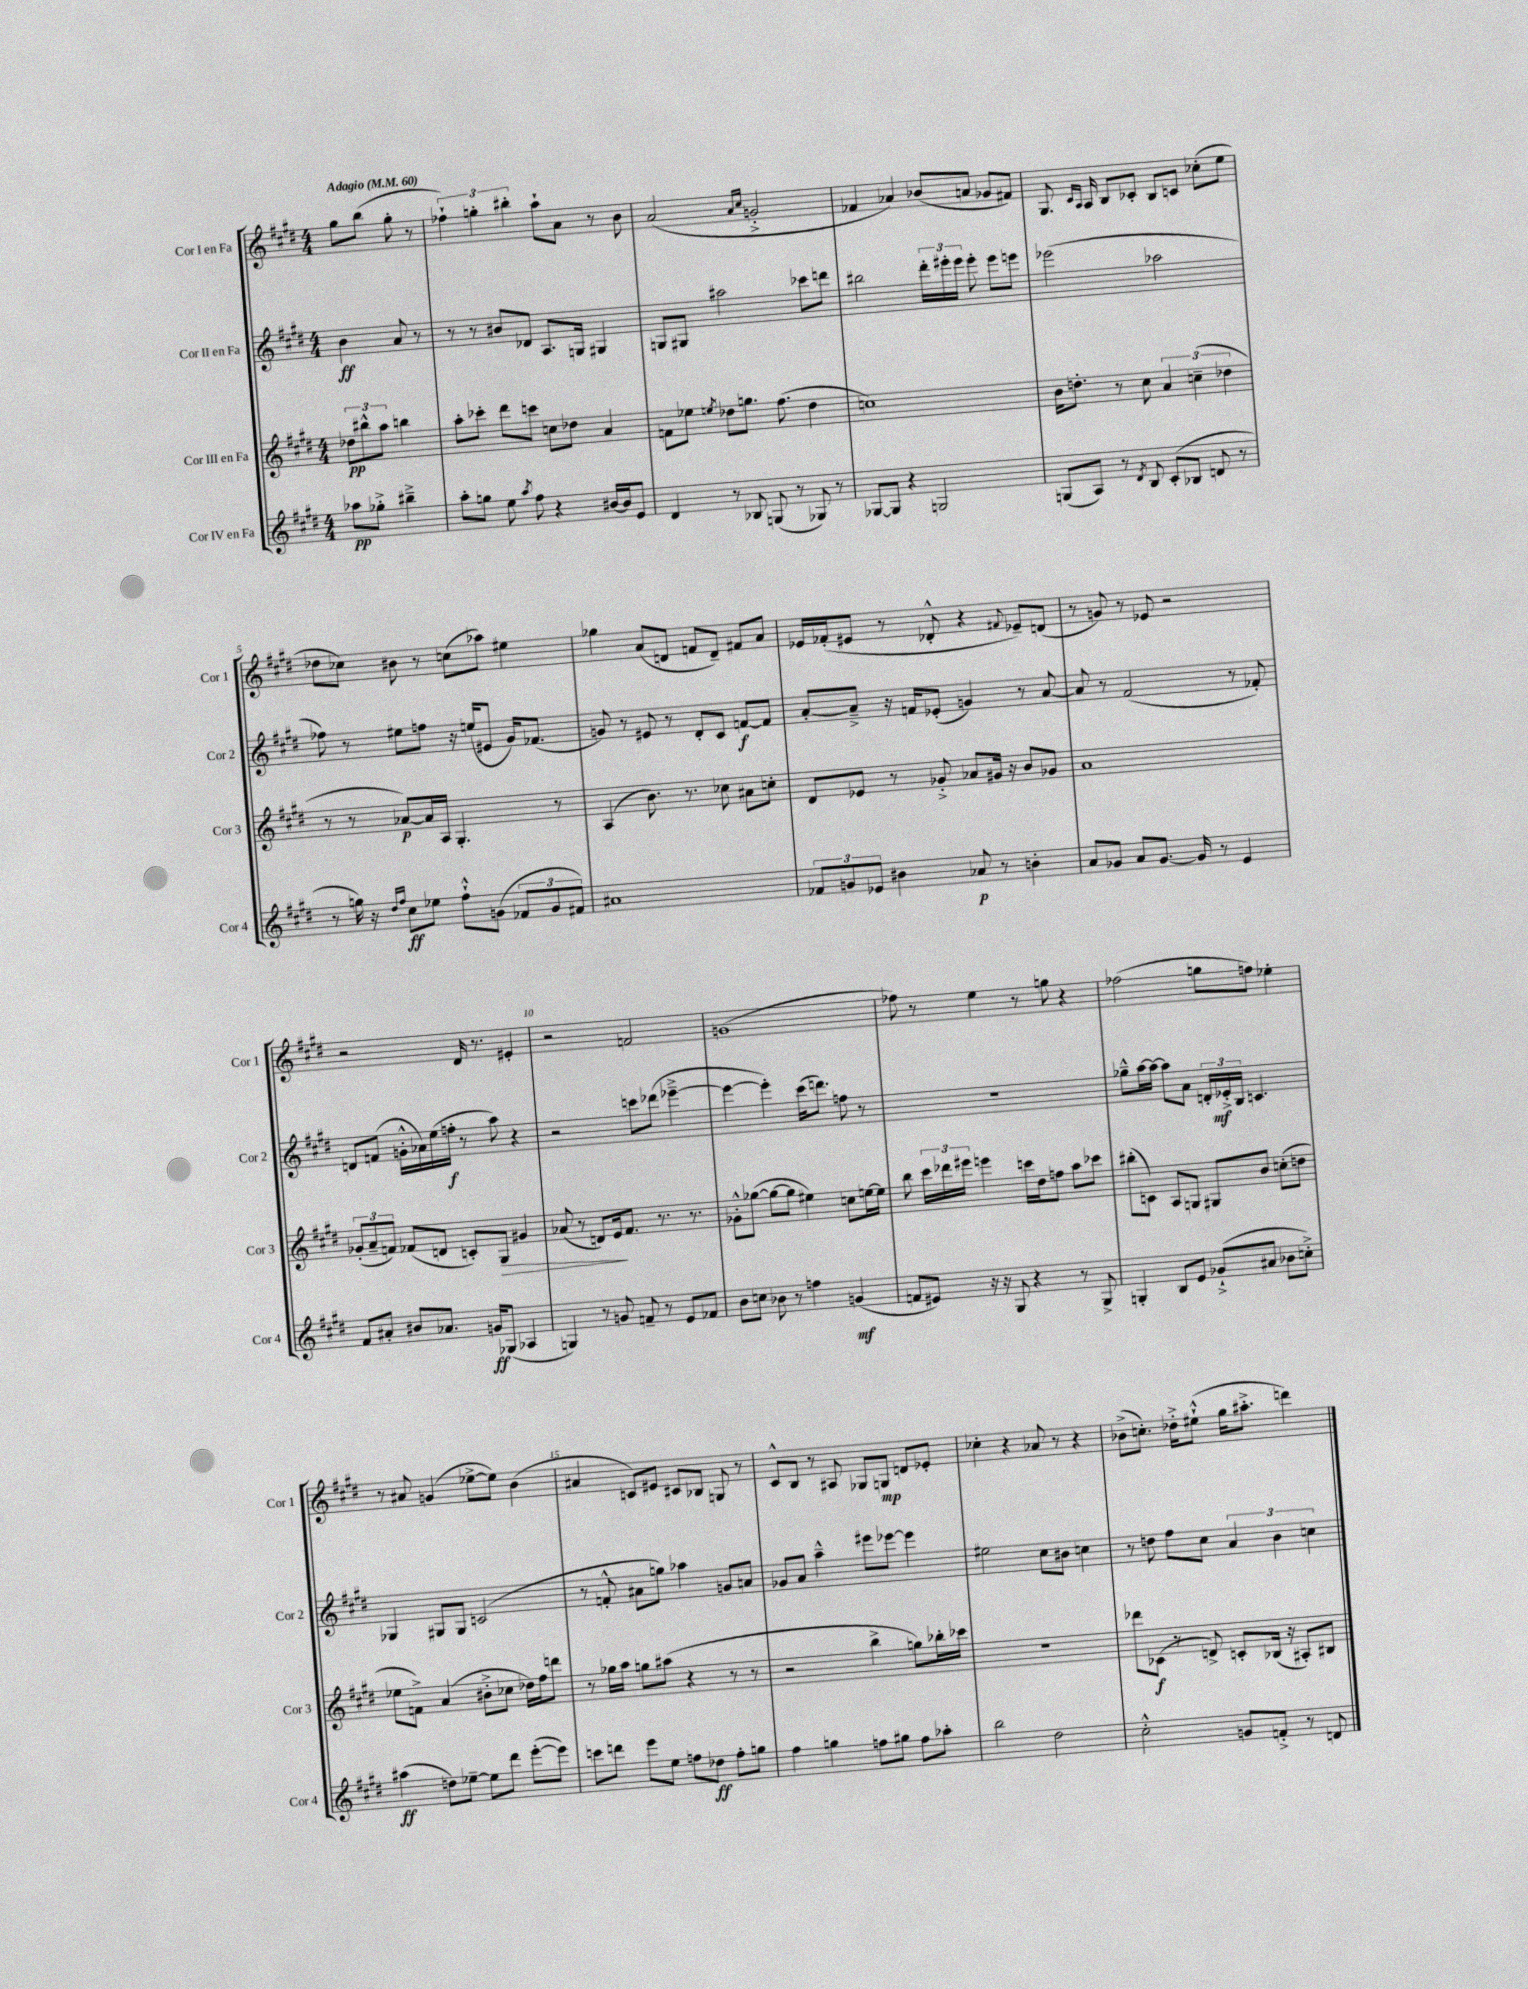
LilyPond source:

<<
\new StaffGroup <<
\new Staff = "s0" \with { instrumentName = "Cor I en Fa" shortInstrumentName = "Cor 1" } {
    \clef treble \key e \major \numericTimeSignature \time 4/4 \partial 2 \tempo "Adagio" 4 = 60
    \autoBeamOff gis''8[ b''8]( gis''8-. r8 |
    \tuplet 3/2 { fes''4-!) g''4-. bis''4-. } a''8[-! a'8] r8 b'8 |
    a'2( \grace { a'16[ cis''16] } g'2-.-> |
    fes'4 aes'4) bes'8[( a'8] ges'8[ fis'8]) |
    gis8. \grace { cis'16[ a16] } a16 b8[ ces'8]-. b8[ c'8] ces''8[-.( e''8] |
    des''8[ ces''8]) bis'8 r8 c''8[( aes''8]) eis''4 |
    ges''4 a'8[( d'8] f'8[ d'8]--) fis'8[ a'8] |
    ees'16[ fes'16-.( eis'8] r8 des'8-.-^ r4 \appoggiatura { fis'8 } ees'8[--) d'8]( |
    r8 g'8) r8 ees'8 r2 |
    r2 dis'16 r8. eis'4-. |
    r2 f'2 |
    g'1( |
    fes''8) r8 e''4 r8 g''8 r4 |
    fes''2( g''8[ f''8]) ees''4-. |
    r8 ais'8 g'4( ees''8[~-> ees''8]) b'4( |
    ais'4 c'8[) eis'8] cis'8[ bes8] g8 r8 |
    cis'8[-^ b8] r8 ais8 ges8[ g8]\mp d'8[ ees'8]-. |
    ces''4-. r4 aes'8 r8 r4 |
    bes'8[->( c''8.]-.) des''16[-.-> eis''8]-!-^( gis''16[ ais''8.]-.-> d'''4) \bar "|." |
}
\new Staff = "s1" \with { instrumentName = "Cor II en Fa" shortInstrumentName = "Cor 2" } {
    \clef treble \key e \major \numericTimeSignature \time 4/4 \partial 2
    \autoBeamOff b'4\ff a'8 r8 |
    r8 r8 bis'8[ des'8] a8.[ g16] gis4 |
    g8[ gis8] ais''2 ces'''8[ d'''8] |
    bis''2 \tuplet 3/2 { dis'''16[-. eis'''16-. eis'''16] } eis'''8-. eis'''8[ e'''8] |
    ees'''2( aes''2 |
    fes''8) r8 eis''8[ f''8] r16 e''16[( eis'8] gis'16[) fes'8.]( |
    g'8) r8 eis'8 r8 dis'8[-. cis'8] f'8[~\f f'8] |
    a'8[~-. a'8]---> r16 f'16[ ees'8]-.( g'4) r8 a'8~ |
    a'8 r8 fis'2( r8 fes'8-.) |
    d'8[ f'8]( g'16[-.-^ aes'16) e''16( f''16]-.\f r8 a''8) r4 |
    r2 c'''8[ des'''8]( ees'''4~---> |
    ees'''4~ ees'''4-.) cis'''16[( d'''8.]) f''8 r8 |
    r1 |
    ges''8[---^ a''16~ a''16]~ a''8[ a'8] \tuplet 3/2 { d'16[-. ees'16-.->\mf b16] } c'4. |
    ges4 gis8[ gis8] c'2( |
    r8 f'8-.-^ ais'8[ g''8]) aes''4 g'8[ a'8] |
    ges'8[ a'8] a''4---^ eis'''8[ ees'''8]~ ees'''4 |
    eis''2 cis''8[ bis'8] c''4 |
    r8 d''8 fis''8[ cis''8] \tuplet 3/2 { a'4 b'4 c''4 } \bar "|." |
}
\new Staff = "s2" \with { instrumentName = "Cor III en Fa" shortInstrumentName = "Cor 3" } {
    \clef treble \key e \major \numericTimeSignature \time 4/4 \partial 2
    \autoBeamOff \tuplet 3/2 { des''8[\pp bis''8-^ a''8] } b''4 |
    a''8[-. ces'''8]-. dis'''8[ c'''8] c''8[ des''8] a'4 |
    f'8[ ees''8] \acciaccatura { e''8 } des''8[ g''8.] fis''8.( des''4 |
    c''1) |
    b'16[ d''8.]-. r8 cis''8 \tuplet 3/2 { a'4 c''4--( des''4 } |
    r8 r8 aes'8[~\p) aes'16 a16] gis4.-. r8 |
    a4( b'8.) r8. ces''8 ais'8[ c''8]-. |
    dis'8[ ees'8] r8 ges'8-.-> aes'8[ gis'16] r16 b'8[ ges'8] |
    a'1 |
    \tuplet 3/2 { ges'8[-.( a'8-- f'8]) } fes'8[( d'8] c'8[-.) gis8]\> gis'4 |
    aes'8( r8 d'8[) e'16\! fis'8.] r8. r8. |
    ges'8[-.-^ ges''8]~( ges''8[~ ges''8] eis''4) c''8[ e''16~ e''16] |
    b''8 \tuplet 3/2 { cis'''16[ des'''16 eis'''16] } e'''4 c'''16[ dis''16 f''8] a''8[ ces'''8] |
    bis''8[-.( c'8]) a8[ g8] gis8[ b'8] c''8[-.( d''8] |
    ees''8[ f'8]->) a'4( bis'8[-.-> ces''8] des''16[) fis''16 d'''8] |
    r8 ges''16[ a''16] g''8[ ais''8]( r4 r8 r8 |
    r2 b''4-> g''8[) bes''16-. ces'''16] |
    R1 |
    des'''8[ ces'8]\f( r8 d'8->) c'8[-. bes16]( r16 ais8[-.) bis8] \bar "|." |
}
\new Staff = "s3" \with { instrumentName = "Cor IV en Fa" shortInstrumentName = "Cor 4" } {
    \clef treble \key e \major \numericTimeSignature \time 4/4 \partial 2
    \autoBeamOff aes''8[\pp ges''8]-.-> bis''4---> |
    a''8[-. g''8] e''8 \acciaccatura { a''8 } fis''8 r4 bis'16[~ bis'16 e'8] |
    dis'4 r8 bes8 g8( r8 ges8) r8 |
    ges8[~ ges8] r4 g2 |
    g8[( a8]) r8 \acciaccatura { dis'8 } b8 cis'8[-.( bes8] d'8 r8 |
    r8 g''16) r16 \grace { dis''16[ fis''16] } cis''8[\ff ees''8] fis''8[-!-^ g'8]( \tuplet 3/2 { fes'8[ g'8 fis'8]) } |
    ais'1 |
    \tuplet 3/2 { fes'8[ g'8 ees'8] } bis'4 aes'8\p r8 b'4-. |
    a'8[ ges'8] a'8[ ges'8.]~ ges'16 r8 e'4 |
    fis'8[ ais'8]-. bis'8[ aes'8.] g'16[\ff ges8]( aes4 |
    g4) r8 g'8 f'8-- r8 e'8[ fes'8] |
    b'8[ c''8] bes'8 r8 f''4 g'4\mf( |
    f'8[ eis'8]) r16 r16 gis8 r4 r8 gis8-> |
    g4-. b8[ e'8] ges'8[-!->( ais'8] bes'8[ c''8]-.->) |
    ais''4\ff( d''8[) ees''8]~-- ees''8[ dis'''8] e'''8[~-.( e'''8]) |
    c'''8[ d'''8] e'''8[ e''8] f''8[ des''8]\ff f''8[-. g''8] |
    fis''4 g''4 f''8[ gis''8] f''8[ aes''8]-. |
    b''2 dis''2 |
    cis''2-.-^ g'8[ f'8]-.-> r8 d'8 \bar "|." |
}
>>
>>
\layout { \context { \Score \override BarNumber.break-visibility = ##(#f #t #t) barNumberVisibility = #(every-nth-bar-number-visible 5) } }
